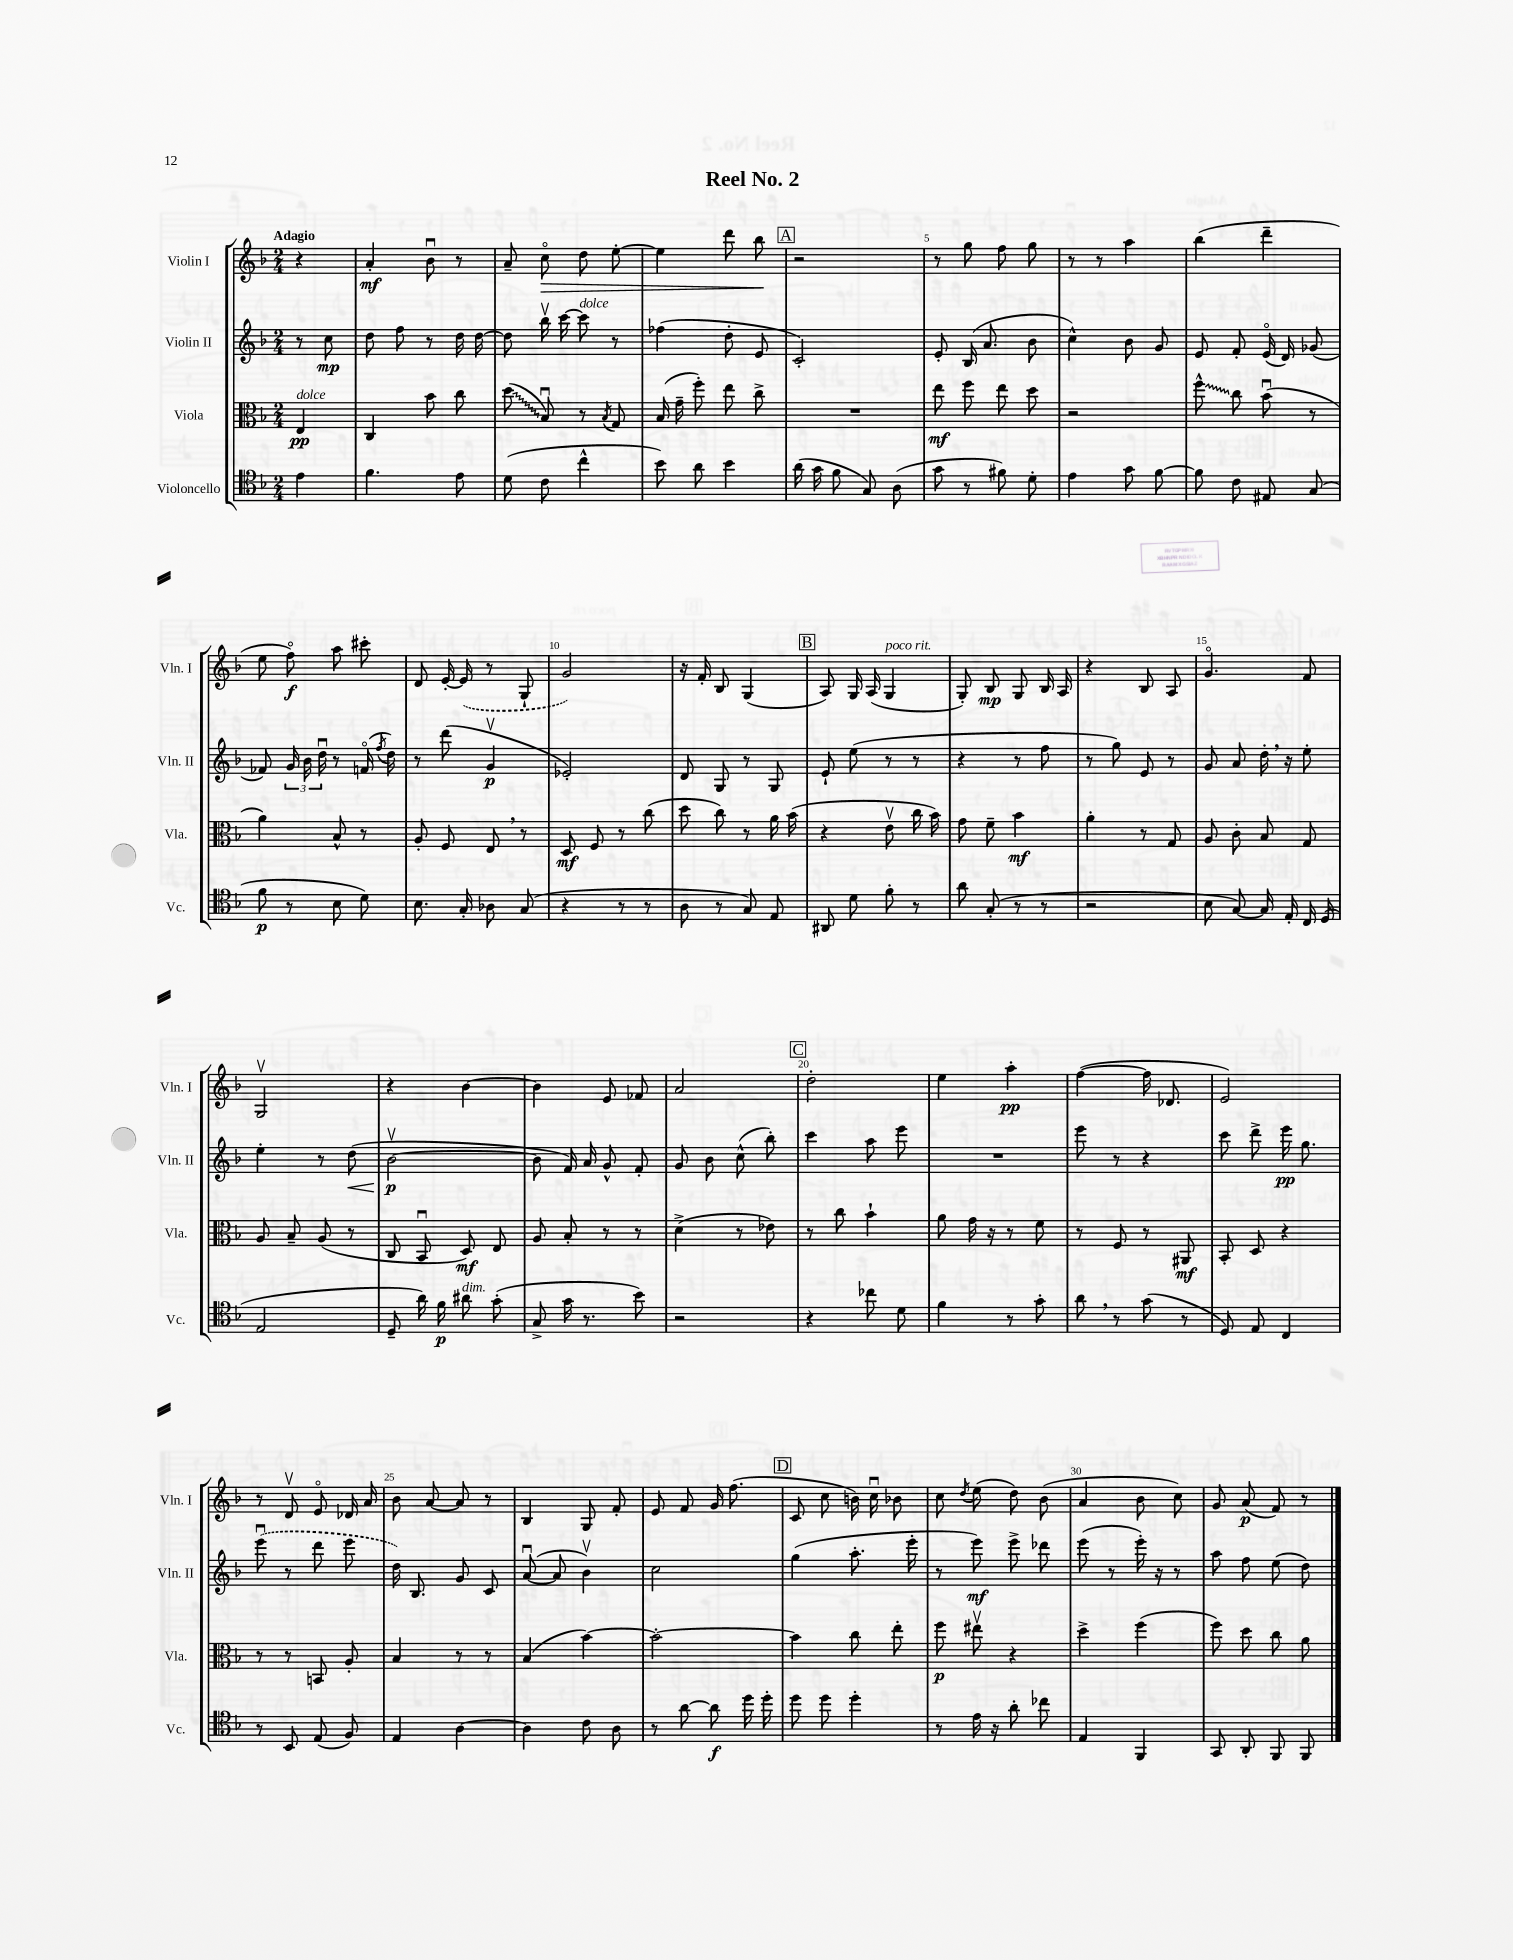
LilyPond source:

\header { title = "Reel No. 2" }
<<
\new StaffGroup <<
\new Staff = "s0" \with { instrumentName = "Violin I" shortInstrumentName = "Vln. I" } {
    \clef treble \key f \major \numericTimeSignature \time 2/4 \partial 4 \tempo "Adagio"
    \autoBeamOff r4 |
    a'4-.\mf bes'8\downbow r8 |
    a'8-- c''8\flageolet\> d''8 e''8~-. |
    e''4 d'''8 bes''8\! |
    \mark \markup { \box "A" } r2 |
    r8 g''8 f''8 g''8 |
    r8 r8 a''4 |
    bes''4( d'''4-- |
    e''8 f''8\flageolet\f) a''8 cis'''8-. |
    d'8 e'16~-. \once \slurDashed e'16( r8 g8-! |
    g'2) |
    r16 f'16-. bes8 g4( |
    \mark \markup { \box "B" } a8) g16 a16( g4^\markup { \italic "poco rit." } |
    g8-.) bes8\mp g8 bes16 a16 |
    r4 bes8 a8 |
    g'4.\flageolet f'8 |
    g2\upbow |
    r4 bes'4~ |
    bes'4 e'8 fes'8 |
    a'2 |
    \mark \markup { \box "C" } d''2-. |
    e''4 a''4-.\pp |
    f''4~( f''16 des'8. |
    e'2) |
    r8 d'8\upbow e'8\flageolet des'16 a'16 |
    bes'8 a'8~ a'8 r8 |
    bes4 g8 f'8-. |
    e'8 f'8 g'16 f''8.( |
    \mark \markup { \box "D" } c'8 c''8 b'16) c''16\downbow bes'8 |
    c''8 \acciaccatura { d''8 } e''8( d''8) bes'8( |
    a'4 bes'8 c''8) |
    g'8 a'8\p( f'8) r8 \bar "|." |
}
\new Staff = "s1" \with { instrumentName = "Violin II" shortInstrumentName = "Vln. II" } {
    \clef treble \key f \major \numericTimeSignature \time 2/4 \partial 4
    \autoBeamOff r8 c''8\mp |
    d''8 f''8 r8 d''16 d''16~ |
    d''8 bes''16\upbow c'''16~ c'''8^\markup { \italic "dolce" } r8 |
    fes''4( d''8-. e'8 |
    \mark \markup { \box "A" } c'2-.) |
    e'8-. bes16( a'8. bes'8 |
    c''4-^) bes'8 g'8 |
    e'8 f'8-. e'16\flageolet( d'16) ges'8( |
    fes'8) \tuplet 3/2 { g'16 bes'16 d''16\downbow } r8 f'16\flageolet( \acciaccatura { f''8 } d''16) |
    r8 d'''8( g'4\upbow\p |
    ees'2-.) |
    d'8 g8 r8 g8 |
    \mark \markup { \box "B" } e'8-! e''8( r8 r8 |
    r4 r8 f''8 |
    r8 g''8) e'8 r8 |
    g'8 a'8 d''16-. \breathe r16 e''8-. |
    e''4-. r8 d''8\<( |
    bes'2~\upbow\p\! |
    bes'8 f'16) a'16 g'8-^ f'8-. |
    g'8 bes'8 c''8-^( bes''8-.) |
    \mark \markup { \box "C" } c'''4 a''8 e'''8 |
    R2 |
    e'''8 r8 r4 |
    c'''8 d'''8-> e'''16\pp g''8. |
    \once \slurDashed e'''8\downbow( r8 d'''8 e'''8 |
    d''16) bes8. g'8 c'8 |
    a'8~\downbow( a'8 bes'4\upbow) |
    c''2 |
    \mark \markup { \box "D" } g''4( a''8.-. e'''16-. |
    r8 e'''8\mf) e'''8-> des'''8 |
    e'''8( r8 e'''16-.) r16 r8 |
    a''8 f''8 e''8( d''8) \bar "|." |
}
\new Staff = "s2" \with { instrumentName = "Viola" shortInstrumentName = "Vla." } {
    \clef alto \key f \major \numericTimeSignature \time 2/4 \partial 4
    \autoBeamOff e4\pp^\markup { \italic "dolce" } |
    c4 bes'8 c''8 |
    \once \override Glissando.style = #'zigzag d''8\glissando( bes8\downbow) r8 \acciaccatura { bes8 } g8 |
    bes16( g'16-- f''8-.) e''8 c''8-> |
    \mark \markup { \box "A" } R2 |
    e''8\mf f''8 e''8 d''8 |
    r2 |
    \once \override Glissando.style = #'zigzag f''8-^\glissando c''8 bes'8\downbow( r8 |
    a'4) bes8-^ r8 |
    a8-. f8 e8 \breathe r8 |
    d8\mf f8 r8 c''8( |
    d''8 c''8) r8 a'16 bes'16( |
    \mark \markup { \box "B" } r4 e'8\upbow c''16 bes'16) |
    g'8 f'8-- bes'4\mf |
    a'4-. r8 g8 |
    a8 c'8-. bes8 g8 |
    a8 bes8-- a8( r8 |
    c8 bes,8\downbow d8\mf) e8 |
    a8 bes8-. r8 r8 |
    d'4->( r8 ees'8) |
    \mark \markup { \box "C" } r8 c''8 bes'4-! |
    a'8 g'16 r16 r8 f'8 |
    r8 f8 r8 ais,8\mf |
    bes,8-. d8 r4 |
    r8 r8 b,8 a8-. |
    bes4 r8 r8 |
    bes4( bes'4~) |
    bes'2~-. |
    \mark \markup { \box "D" } bes'4 c''8 e''8-. |
    f''8\p eis''8\upbow r4 |
    d''4-> f''4( |
    f''8) d''8 c''8 a'8 \bar "|." |
}
\new Staff = "s3" \with { instrumentName = "Violoncello" shortInstrumentName = "Vc." } {
    \clef tenor \key f \major \numericTimeSignature \time 2/4 \partial 4
    \autoBeamOff e'4 |
    f'4. e'8 |
    d'8( c'8 c''4-^ |
    bes'8) a'8 bes'4 |
    \mark \markup { \box "A" } a'16( g'16 f'8 g8) a8( |
    g'8 r8 fis'8) d'8-. |
    e'4 g'8 f'8~ |
    f'8 c'8 eis8 g8( |
    f'8\p r8 bes8 d'8) |
    bes8. g16-. aes8 g8( |
    r4 r8 r8 |
    a8 r8 g8) e8 |
    \mark \markup { \box "B" } ais,8 d'8 f'8-. r8 |
    a'8 g8-.( r8 r8 |
    r2 |
    bes8 g8~) g16 e16-. c16 d16( |
    e2 |
    d8-- a'16) f'16\p ais'8^\markup { \italic "dim." } g'8-.( |
    g8-> g'16 r8. bes'8) |
    r2 |
    \mark \markup { \box "C" } r4 ces''8 d'8 |
    f'4 r8 g'8-. |
    a'8 \breathe r8 g'8( r8 |
    d8) e8 c4 |
    r8 bes,8 e8( f8) |
    e4 a4~ |
    a4 c'8 a8 |
    r8 a'8~ a'8\f d''16 d''16-. |
    \mark \markup { \box "D" } d''8 d''8 d''4-. |
    r8 e'16 r16 a'8-. ces''8 |
    e4 f,4 |
    g,8 a,8-. f,8 f,8 \bar "|." |
}
>>
>>
\layout { \context { \Score \override BarNumber.break-visibility = ##(#f #t #t) barNumberVisibility = #(every-nth-bar-number-visible 5) } }
